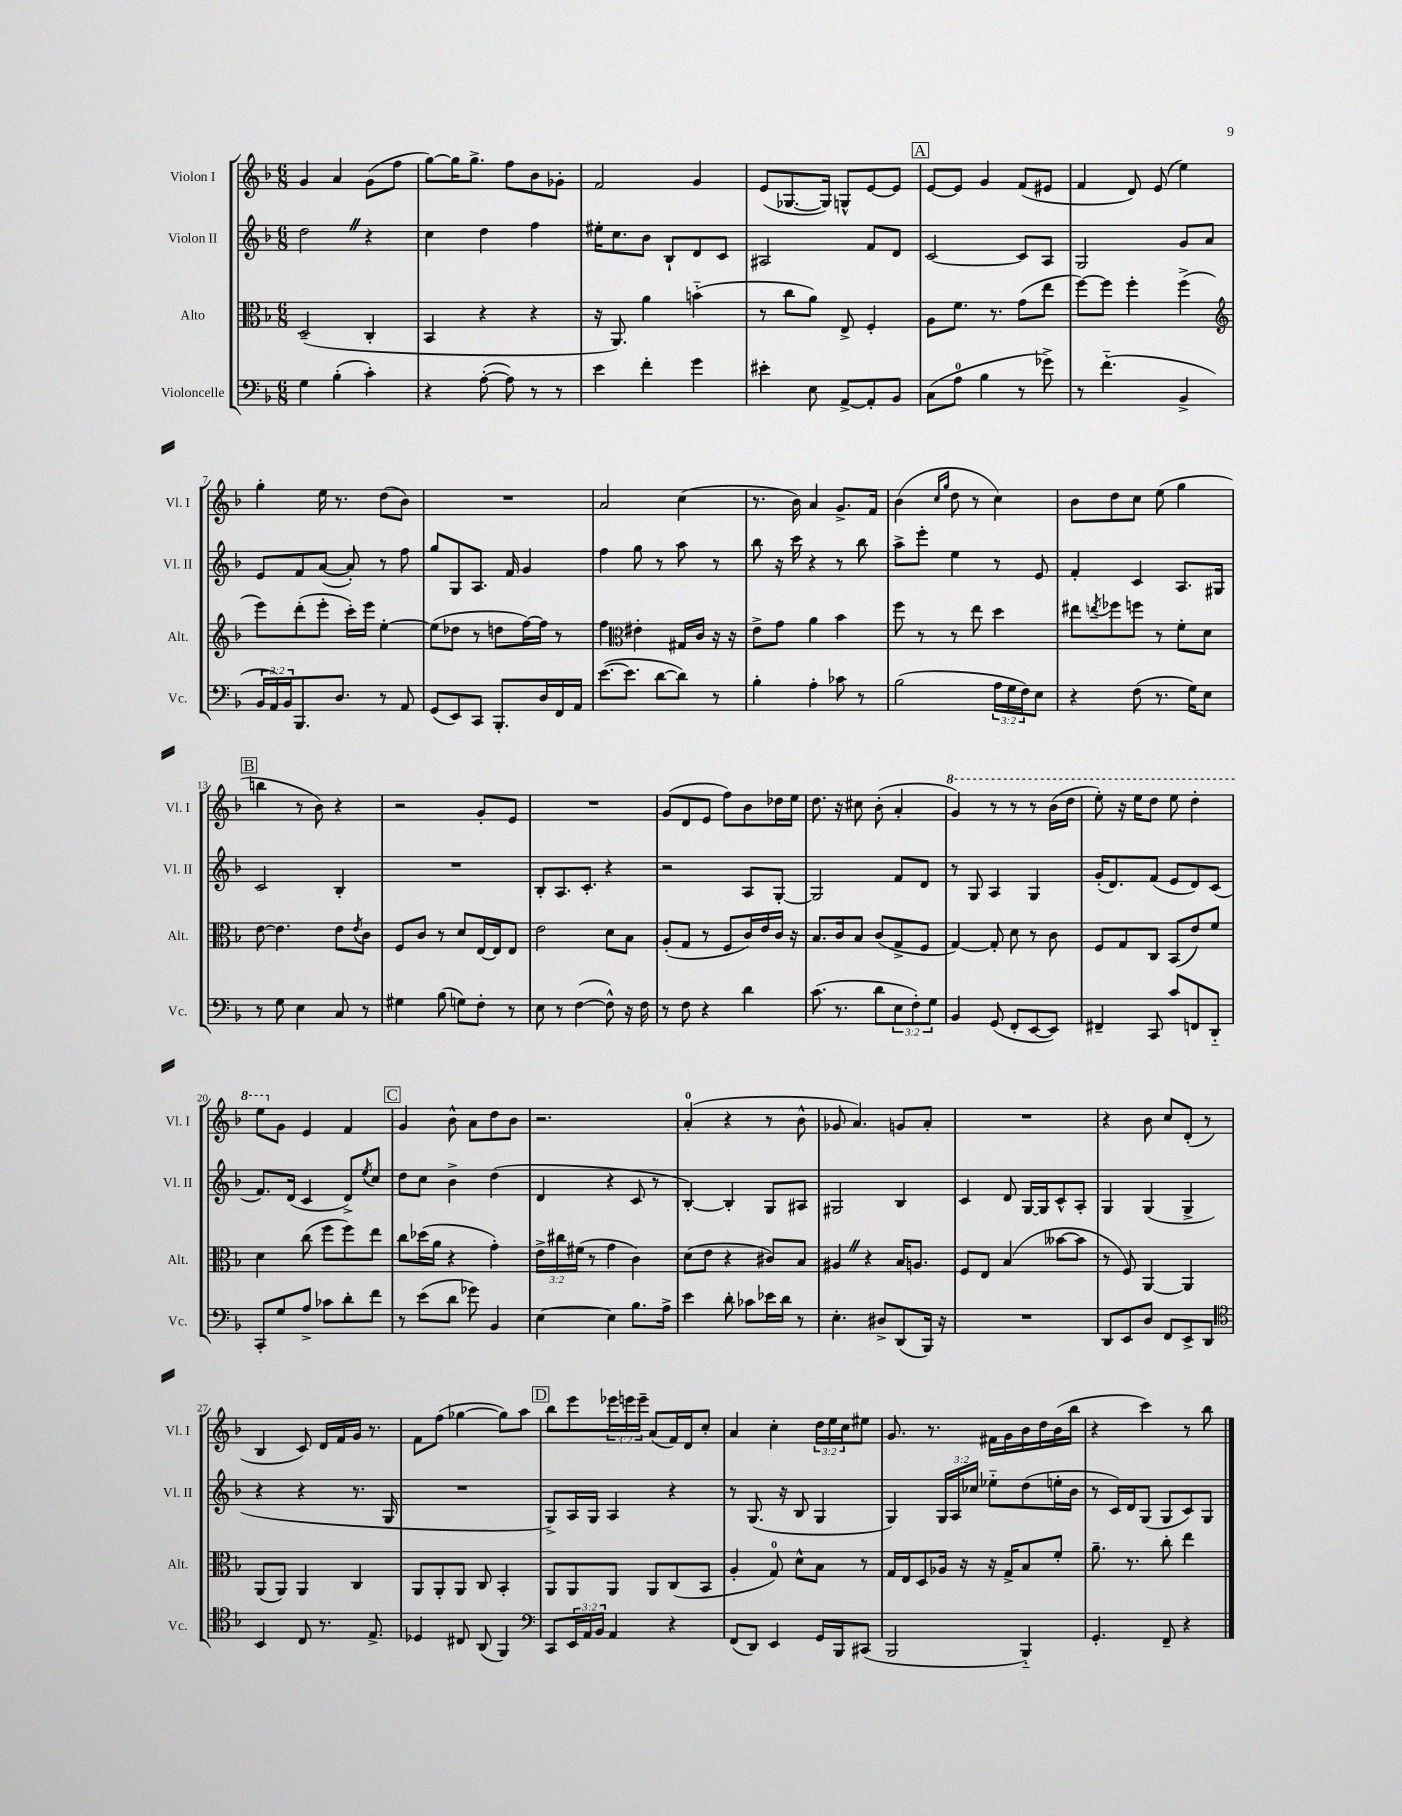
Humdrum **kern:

**kern	**kern	**kern	**kern
*staff4	*staff3	*staff2	*staff1
*clefF4	*clefC3	*clefG2	*clefG2
*k[b-]	*k[b-]	*k[b-]	*k[b-]
*M6/8	*M6/8	*M6/8	*M6/8
4G\	(2D~/	2dd\	4g/
(4B-'\	.	.	4a/
4c'\)	4C'/	4r	(8g\L
.	.	.	8ff\J
=	=	=	=
4r	4BB-/	4cc\	[8gg\L)
.	.	.	16gg\]K
.	.	.	8.gg^\J
([8A'\	4r	4dd\	.
8A\])	.	.	8ff\L
8r	4r	4ff\	8b-\
8r	.	.	8g-'\J
=	=	=	=
4e\	16r	16ee#'\LK	2f/
.	8.AA/)	8.cc\	.
4f'\	4a\	8b-\J	.
.	.	8B-`/L	.
4g\	(4b'~\	8d/	4g/
.	.	8c/J	.
=	=	=	=
4e#'\	8r	2A#/	(8e/L
.	8cc\L	.	[8.G-/
8E\	8a\J)	.	.
.	.	.	16G-/]Jk)
[8AA^/L	8E^/	.	8G^^/L
8AA'/]	4F'/	8f/L	[8e/
8BB-/J	.	8d/J	8e/]J
=	=	=	=
(8C\L	8A\L	[2c/	[8e/L
8A\J	8.f\J	.	8e/]J
4B-\	.	.	4g/
.	8.r	.	.
8r	(8g\L	8c/]L	(8f/L
8g-^\)	8ee\J	8A/J	8e#/J
=	=	=	=
8r	[8ff\L)	2G/	4f/
(4.f'~\	8ff\]J	.	.
.	4ff'\	.	8d/)
.	.	.	(8e/
4BB-^/	(4ff^\	8g/L	4ee\)
.	.	8a/J	.
=	=	=	=
*	*clefG2	*	*
24BB-/LL	8eee\L)	8e/L	4gg'\
24AA/)	.	.	.
24BB-/J	.	.	.
8.BBB-/	(8ddd'\	8f/	.
.	8eee'\J	([8a/J	16ee\
8.D/J	.	.	8.r
.	16ccc'\LL)	8a'/])	.
.	16eee\JJ	.	.
8r	[4ee'\	8r	(8dd\L
8AA/	.	8ff\	8b-\J)
=	=	=	=
(8GG/L	(8ee\]L	8gg/L	2.r
8EE/)	8dd-\J	8G/	.
8CC/J	8r	8.A/J	.
8.BBB-'/L	8dd\L	.	.
.	.	16f/	.
.	[16ff\L)	4g/	.
16D/L	16ff\]JJ	.	.
16FF/	8r	.	.
16AA/JJ	.	.	.
=	=	=	=
([8.e\L	4ff\	4ff\	2a/
8.e\]J	.	.	.
*	*clefC3	*	*
.	4e#'\	8gg\	.
[8d\L	.	8r	.
8d\]J)	16G#/LL	8aa\	(4cc\
.	16c/JJ	.	.
8r	16r	8r	.
.	16r	.	.
=	=	=	=
4B-'\	8e^\L	8bb-\	8.r
.	8g\J	16r	.
.	.	16ccc\	16b-\)
4A'\	4a\	4r	4a/
8c-\	4b-\	8r	8.g^/L
8r	.	8bb-\	.
.	.	.	16f/Jk
=	=	=	=
(2B-\	8ff\	8aa^\L	(4b-\
.	8r	8eee'\J	.
.	.	.	16qqcc/LL
.	.	.	16qqgg/JJ
.	8r	4ee\	8dd\
.	8ee\	.	8r
24A\LL	4dd\	8r	4cc\)
24G\	.	.	.
24F\J)	.	.	.
8E\J	.	8e/	.
=	=	=	=
4r	8ee#\L	4f'/	8b-\L
.	8qee/	.	.
.	8ff-\	.	8dd\
(8F\	8ff\J	4c/	8cc\J
8.r	8r	.	(8ee\
.	8f'\L	8.A/L	4gg\
16G\LK)	.	.	.
8E\J	8d\J	.	.
.	.	16G#/Jk	.
=	=	=	=
8r	[8e\	2c/	4bb\
8G\	4.e\]	.	.
4E\	.	.	8r
.	.	.	8b-\)
8C/	8e\L	4B-'/	4r
.	8qe/	.	.
8r	8c\J	.	.
=	=	=	=
4G#\	8F/L	2.r	2r
.	8c/J	.	.
(8B-\	8r	.	.
8G\L)	8d/L	.	.
8F'\J	[16E/L	.	8g'/L
.	16E/]J	.	.
8r	8E/J	.	8e/J
=	=	=	=
8E\	2e\	8B-'/L	2.r
8r	.	8.A/	.
([4F\	.	.	.
.	.	8.c'/J	.
8F^^\])	8d\L	4r	.
16r	8B-\J	.	.
16F\	.	.	.
=	=	=	=
8r	(8A'/L	2r	(8g/L
8F\	8G/J	.	8d/
4r	8r	.	8e/J
.	8F/L	.	8ff\L)
4d\	16c/L)	8A/L	8b-\
.	16e/	.	.
.	16c/JJ	[8G'/J	16dd-\L
.	16r	.	16ee\JJ
=	=	=	=
(8.c\	8.B-/L	2G/]	8.dd\
8.r	16c/k	.	16r
.	8B-/J	.	8cc#\
8d\L	(8c/L	.	(8b-'\
12E\	8G^/	8f/L	4a'/
12F'\)	.	.	.
.	8F/J	8d/J	.
12G\J	.	.	.
=	=	=	=
4BB-/	[4G/)	8r	4gg/)
.	.	8G/	.
(8GG/	8G'/]	4A/	8r
8FF'/L	8d\	.	8r
[8EE/	8r	4G/	8r
8EE/]J)	8c\	.	(16bb-\LL
.	.	.	16ddd\JJ
=	=	=	=
4FF#~/	8F/L	(16g'/LK	8eee'\)
.	.	8.d/)	.
.	8G/	.	16r
.	.	.	16eee\LK
8CC/	8C/J	(8f/J	8ddd\J
8c/L	(8BB-/L	8e/L	8eee\
8FF/	8e/)	8d/)	4ddd'\
8DD'~/J	8f/J	(8c/J	.
=	=	=	=
8CC'/L	4d\	8.f/L)	8eee\L
8G/	.	.	8g\J
.	.	(16d/Jk	.
8A^/J	(8cc\	4c/	4e/
8c-\L	8ff\L	.	.
8d'\	8ff\)	8d^/L)	4f/
.	.	8qee/	.
8f\J	8ee\J	8cc/J	.
=	=	=	=
8r	8cc\L	8dd\L	4g/
(8e\L	(16dd-\L	8cc\J	.
.	16a\JJ	.	.
8d\J	4r	4b-^\	8b-^^\
8g-\)	.	.	8a\L
4BB-/	4g'\)	(4dd\	8dd\
.	.	.	8b-\J
=	=	=	=
[4E\	24e^\LL	4d/	2.r
.	24cc#\	.	.
.	(24f#\JJ	.	.
.	8r	.	.
4E\]	4g\	4r	.
8.B-\L	4c\)	8c/	.
.	.	8r	.
16A^\Jk	.	.	.
=	=	=	=
4e\	(8d\L	[4B-'/)	(4a'/
.	8e\J	.	.
8d'\	4r	4B-'/]	4r
8c-\L	.	.	.
16e-\L	8c#/L)	8G/L	8r
16d\JJ	.	.	.
8r	8B-/J	8A#/J	8b-^^\
=	=	=	=
4.E'\	4A#/	2G#/	8g-/
.	.	.	4.a/)
.	4r	.	.
8D#^/L	.	.	.
(8DD/	16B-/LK	4B-/	8g/L
.	8.A/J	.	.
16BBB-/Jk)	.	.	8a'/J
16r	.	.	.
=	=	=	=
2.r	8F/L	4c/	2.r
.	8E/J	.	.
.	(4B-/	8d/	.
.	.	[16G/LL	.
.	.	16G/]J	.
.	[8b--\L	8c^^/	.
.	8b--\]J	8A'/J	.
=	=	=	=
8DD/L	8r	4G/	4r
8EE/	8F/)	.	.
8D/J	[4AA/	(4G/	8b-\
8FF/L	.	.	8cc/L
8EE^/	4AA/]	4G^/	(8d'/J
8DD/J	.	.	8r
=	=	=	=
*clefC4	*	*	*
4BB-/	(8AA/L	4r	4B-/
.	8AA/J)	.	.
8C/	4AA/	4r	8c/)
8.r	.	.	16d/LL
.	.	.	16f/
.	4C/	8.r	16g/JJ
8.E^/	.	.	8.r
.	.	16G/	.
=	=	=	=
4D-/	8AA/L	2.r	8f\L
.	8AA'/	.	(8ff\J
8C#/	8AA/J	.	[4gg-\
(8AA/	8C/	.	.
4FF/)	4BB-'/	.	8gg-\]L)
.	.	.	8aa\J
=	=	=	=
*clefF4	*	*	*
8CC/L	8AA/L	8G^/L)	8bb-\L
24EE/L	8AA/	16A/L	8eee\
24AA/	.	.	.
.	.	16G/JJ	.
24BB-/JJ	.	.	.
4AA/	8AA/J	4A/	24eee-\L
.	.	.	24eee\
.	.	.	24eee~\JJ
.	8AA/L	.	(8a/L
4r	(8C/	4r	16f/L)
.	.	.	16d/J
.	8BB-/J	.	8cc'/J
=	=	=	=
(8FF/L	4A'/	8r	4a/
8DD/J)	.	(8.G/	.
4EE/	8G/)	.	4cc'\
.	.	16r	.
.	8d^^\L	8B-/	.
16GG/LL	8B-\J	4G/	24dd\LL
.	.	.	24ee\
16BBB-/J	.	.	.
.	.	.	24cc\J
(8CC#/J	8r	.	8ee#\J
=	=	=	=
2BBB-/	16G/LL	4G/)	8.g/
.	16E/J	.	.
.	8D/	.	.
.	.	.	8.r
.	16A-/Jk	24G/LL	.
.	.	24A/	.
.	16r	.	.
.	.	24cc-/JJ	.
.	16r	8ee-'~\L	16f#\LL
.	16G^/LK	.	16g\
4BBB-'~/)	8B-/	(8dd\	16b-\
.	.	.	16dd\
.	8f'/J	16ee'\L	(16b-\
.	.	16b-\JJ	16bb-\JJ
=	=	=	=
4.GG'/	8.a~\	8r	4r
.	.	16c/LL)	.
.	8.r	16d/J	.
.	.	(8G/J	4ccc\)
8FF~/	8cc'\	8G/L	.
4r	4ee\	8c/)	8r
.	.	8G/J	8bb-\
==	==	==	==
*-	*-	*-	*-
